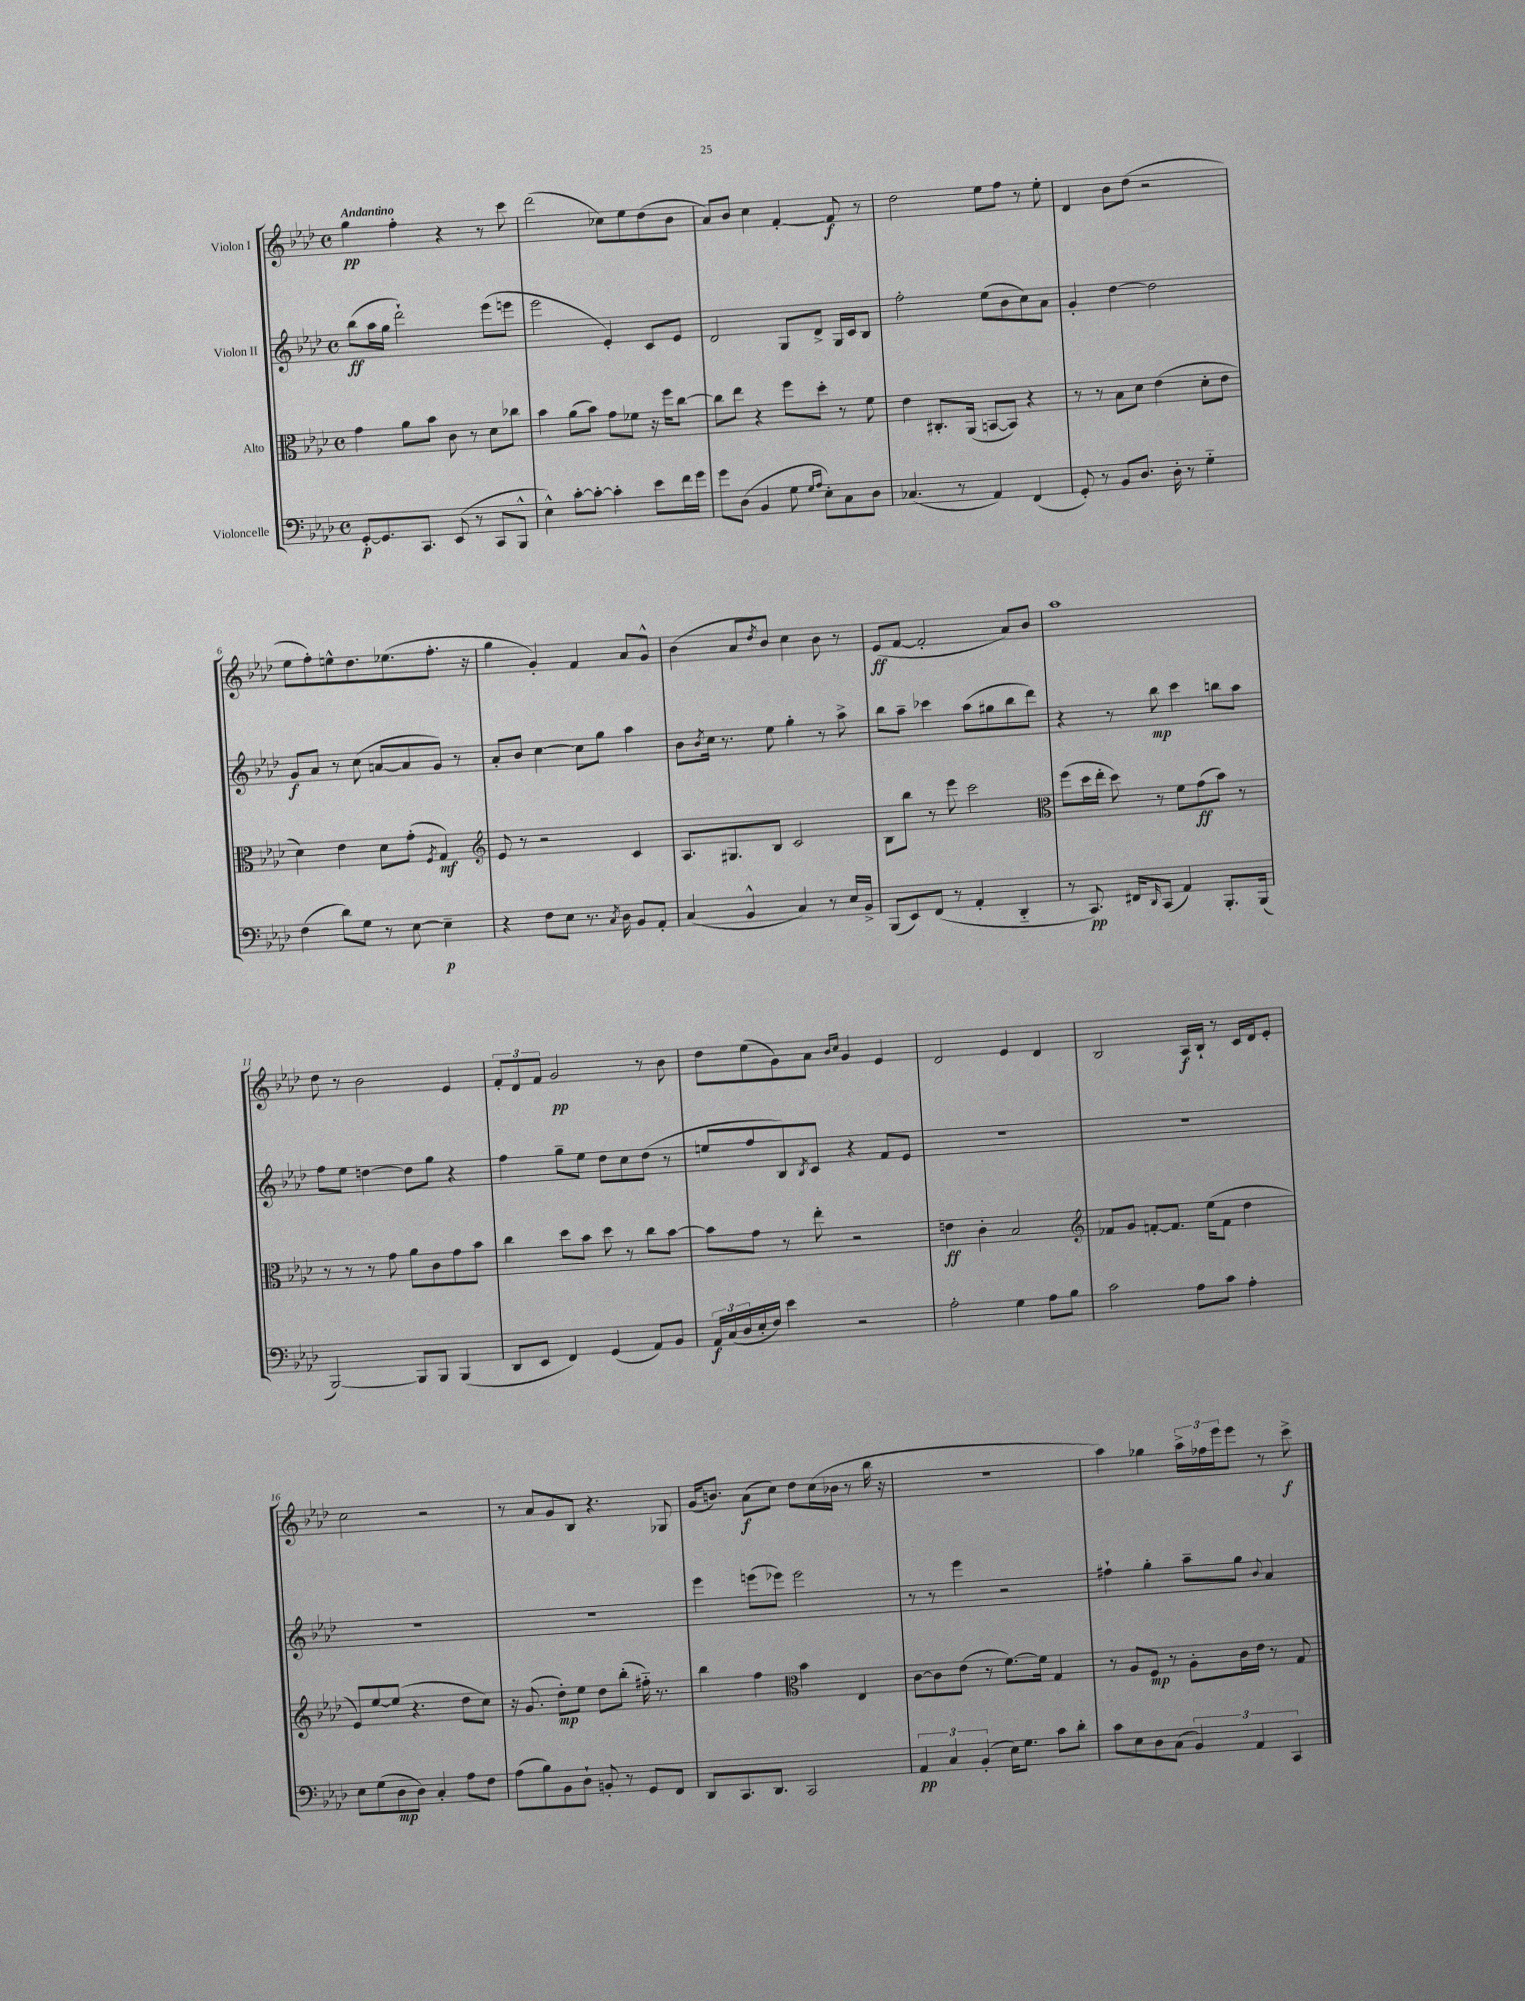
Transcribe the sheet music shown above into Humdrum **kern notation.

**kern	**kern	**kern	**kern
*staff4	*staff3	*staff2	*staff1
*clefF4	*clefC3	*clefG2	*clefG2
*k[b-e-a-d-]	*k[b-e-a-d-]	*k[b-e-a-d-]	*k[b-e-a-d-]
*M4/4	*M4/4	*M4/4	*M4/4
*met(c)	*met(c)	*met(c)	*met(c)
[8GG'/L	4g\	(8bb-\L	4gg\
8.GG/]	.	16aa-\L	.
.	.	16gg\JJ	.
.	8a-\L	2ddd-`\)	4ff'\
8.CC/J	.	.	.
.	8b-\J	.	.
(8EE-/	8c\	.	4r
8r	8r	.	.
8CC/L	8d-\L	(8eee-\L	8r
8BBB-^^/J	8cc-\J	8eee\J	8ccc\
=	=	=	=
4E-^^\)	4b-\	2eee-\	(2ddd-\
[8c'\L	(8a-\L	.	.
8c'\_J	8b-\J)	.	.
4c'\]	8g\L	4e-'/)	8cc-\L)
.	8f-\J	.	8ee-\
8e-\L	16r	8c/L	(8dd-\
.	16ff\LK	.	.
16f\L	[8cc\J	8e-/J	8b-\J
16g\JJ	.	.	.
=	=	=	=
8g\L	8cc\]L	2d-/	8a-/L)
(8D-\J	8ee-\J	.	8b-/J
4BB-/	4r	.	4cc\
8G\	8ff\L	8G/L	[4f'/
16qqG/LL	.	.	.
16qqA-/JJ	.	.	.
8E-'\L)	8dd-'\J	8d-^/J	.
8C\	8r	16G/LL	8f/]
.	.	16c/J	.
8D-\J	8f\	8B-/J	8r
=	=	=	=
(4.C-/	4e-\	2ff'\	2dd-\
.	8.C#'/L	.	.
8r	.	.	.
.	(16AA-/Jk	.	.
4AA-/)	[8BB/L	(8ee-\L	8ee-\L
.	8BB/]J)	8b-\	8ff\J
(4FF/	4r	8cc\)	8r
.	.	8a-\J	8ee-'\
=	=	=	=
8GG'/)	8r	4g'/	4d-/
8r	8r	.	.
8BB-/L	8B-\L	[4dd-\	8b-\L
8.D-/J	8d-\J	.	(8dd-\J
.	(4e-\	2dd-\]	2r
16D-'\	.	.	.
8r	.	.	.
4G'~\	8d-'\L	.	.
.	8e-\J	.	.
=	=	=	=
(4F\	4d-\)	8g/L	8ee-\L
.	.	8a-/J	8ff'\)
8d-\L)	4e-\	8r	8ee^^\
8G\J	.	(8cc\	8.dd-\
8r	8d-\L	[8a/L	.
.	.	.	(8.ee-\
[8E-\	(8g'\J	8a/]	.
.	8qF/	.	.
4E-~\]	4G/)	8g/J)	8.ff'\J
.	.	8r	.
.	.	.	16r
=	=	=	=
*	*clefG2	*	*
4r	8e-/	8a-'/L	4gg\
.	8r	8b-/J	.
8F\L	2r	[4cc\	4g'/)
8E-\J	.	.	.
8.r	.	8cc\]L	4f/
.	.	8gg\J	.
8qC/	.	.	.
16D-\	.	.	.
8BB-/L	4c/	4aa-\	8a-/L
8AA-'/J	.	.	8g^^/J
=	=	=	=
(4C/	8.A-/L	8b-\L	(4b-\
.	.	8qb-/	.
.	.	16cc\Jk	.
.	8.G#/	8.r	.
4BB-^^/	.	.	8a-/L
.	.	.	8qdd-/
.	8B-/J	8ee-\	8b-/J)
4C/)	2c/	4gg'\	4cc\
8r	.	8r	8b-\
16E-/LL	.	8aa-^\	8r
16BB-^/JJ	.	.	.
=	=	=	=
(8BBB-/L	8B-\L	8bb-\L	(8e-/L
8EE-/)	8bb-\J	8aa-~\J	[8f/J
(8FF/J	8r	4ccc-\	2f'/]
8r	8eee-\	.	.
4AA-'/	2ccc\	(8aa-\L	.
.	.	8gg#\	.
4DD-'~/	.	8bb-\	8a-/L)
.	.	8ddd-\J)	8b-/J
=	=	=	=
*	*clefC3	*	*
8r	(8ff\L	4r	1aa-
8.CC/)	16dd-\L	.	.
.	16ee-'\JJ	.	.
.	8dd-\)	8r	.
16FF#/LK	.	.	.
16qqDD-/	.	.	.
(8CC/J	8r	8bb-\	.
4AA-/)	8f\L	4ccc\	.
.	(8g\	.	.
8.BBB-'/L	8b-\J)	8bb\L	.
.	8r	8aa-\J	.
(16BBB-/Jk	.	.	.
=	=	=	=
[2BBB-/)	8r	8ff\L	8dd-\
.	8r	8ee-\J	8r
.	8r	[4dd\	2b-\
.	8g\	.	.
8BBB-/]L	8a-\L	8dd\]L	.
8BBB-/J	8c\	8gg\J	.
(4BBB-/	8g\	4r	4e-/
.	8b-\J	.	.
=	=	=	=
8DD-/L	4cc\	4ff\	12f'/L
.	.	.	12d-/
8EE-/J	.	.	.
.	.	.	12f/J
4FF/)	8dd-\L	8gg~\L	2g/
.	8b-\J	8ee-\J	.
(4GG/	8dd-\	8dd-\L	.
.	8r	8cc\	.
8AA-/L)	8cc\L	(8dd-\J	8r
8BB-/J	[8b-\J	8r	8b-\
=	=	=	=
24AA-/LL	8b-\]L	8ee/L	8dd-\L
(24C/	.	.	.
24D-/	.	.	.
16E-'/	8g\J	8ff/	(8ee-\
16F/JJ)	.	.	.
4e-\	8r	8B-/)	8g\)
.	.	8qB-/	.
.	8ee-'\	8c/J	8a-\J
.	.	.	16qqb-/LL
.	.	.	16qqcc/JJ
2r	2r	4r	4g/
.	.	8f/L	4e-/
.	.	8e-/J	.
=	=	=	=
2A-'\	4e\	1r	2d-/
.	4c'\	.	.
4G\	2B-/	.	4e-/
8A-\L	.	.	4d-/
8B-\J	.	.	.
=	=	=	=
*	*clefG2	*	*
2c\	8f-/L	1r	2B-/
.	8g/J	.	.
.	[8f'/L	.	.
.	8.f/]J	.	.
8A-\L	.	.	16A-/LL
.	(16ee-\LK	.	16B-`/JJ
8c\J	8f\J	.	8r
4A-'\	4dd-\	.	16c/LL
.	.	.	16d-/J
.	.	.	8e-'/J
=	=	=	=
8E-\L	8e-/L)	1r	2cc\
(8G\	[8ee-/	.	.
8D-\	(8ee-/]J	.	.
8D-\J)	4.r	.	.
4C'/	.	.	2r
8A-\L	8dd-\L	.	.
8F\J	8cc\J)	.	.
=	=	=	=
(8A-\L	16r	1r	8r
.	(8.g/	.	.
8B-\)	.	.	8a-/L
8BB-\	8dd-'\L)	.	8g/
8D-`\J	8ee-\J	.	8B-/J
8BB'/	8dd-\L	.	4.r
8r	(8bb-'\J	.	.
8GG/L	16ff#'~\)	.	.
.	8.r	.	.
8FF/J	.	.	8G-/
=	=	=	=
8DD-/L	4bb-\	4eee-\	(16g/LK
.	.	.	8.b/J)
8.CC/	.	.	.
.	4ff\	(8eee\L	(8a-\L
8.DD-/J	.	.	.
.	.	8eee-\J)	8cc\J)
*	*clefC3	*	*
2CC/	4b-\	2eee-\	8dd-\L
.	.	.	(16cc\L
.	.	.	16b-\JJ
.	4E-/	.	8r
.	.	.	16bb-\
.	.	.	16r
=	=	=	=
6AA-/	[8c\L	8r	1r
.	8c\]	8r	.
6C/	.	.	.
.	(8e-\J	4eee-\	.
(6BB-'/	.	.	.
.	8r	.	.
16E-\LK)	[8.f\L)	2r	.
8.G\J	.	.	.
.	16f\]Jk	.	.
8c\L	4G/	.	.
8d-'\J	.	.	.
=	=	=	=
8c\L	8r	4ff#`\	4aa-\)
8E-\	8A-/L	.	.
8D-\	8F/J	4gg'\	4gg-\
(8C\J	8r	.	.
6BB-/)	8A-'\L	8aa-~\L	24aa-^\LL
.	.	.	24ff-\
.	.	.	24eee-\J
.	16c\L	8gg\J	8eee-\J
6AA-/	.	.	.
.	16e-\JJ	.	.
.	.	8qqb-/	.
.	8r	4a-/	8r
6CC/	.	.	.
.	8G/	.	8ccc^\
==	==	==	==
*-	*-	*-	*-
